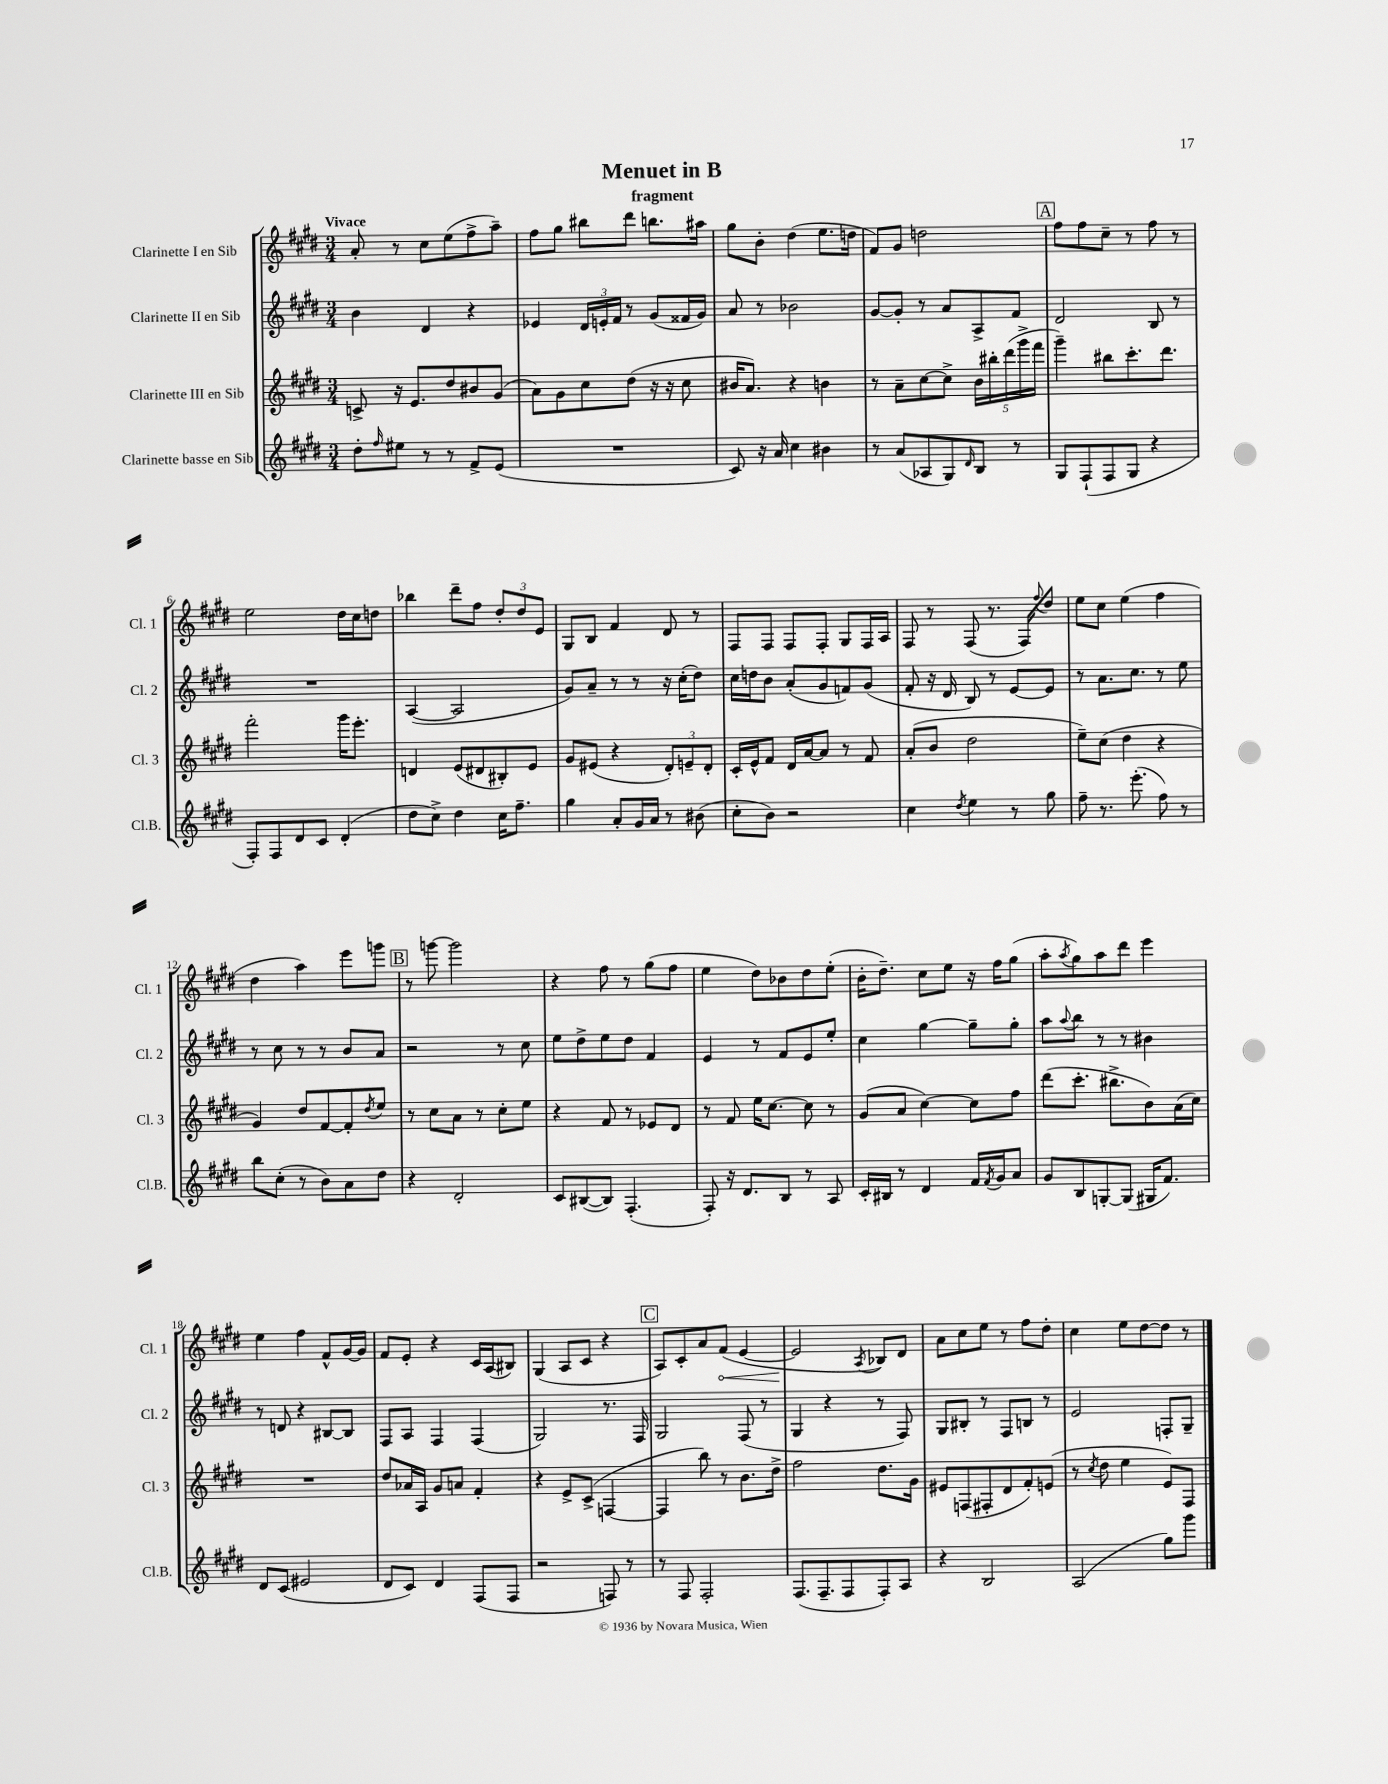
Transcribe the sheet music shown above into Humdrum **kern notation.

**kern	**kern	**kern	**kern
*staff4	*staff3	*staff2	*staff1
*clefG2	*clefG2	*clefG2	*clefG2
*k[f#c#g#d#]	*k[f#c#g#d#]	*k[f#c#g#d#]	*k[f#c#g#d#]
*M3/4	*M3/4	*M3/4	*M3/4
8dd#'	8c^	4b	8a'
16qqff#	.	.	.
8ee#	16r	.	8r
.	8.e	.	.
8r	.	4d#	8cc#
8r	8dd#	.	(8ee
8f#^	8b#	4r	8ff#^
(8e	(8g#	.	8aa~)
=	=	=	=
2.r	8a)	4e-	8ff#
.	8g#	.	8gg#
.	8cc#	24d#	8bb#
.	.	24e'	.
.	.	24f#	.
.	(8dd#	8r	8ddd#
.	16r	(8g#	8.bb
.	16r	.	.
.	8cc#	16f##	.
.	.	16g#)	16aa#
=	=	=	=
8c#)	16b#	8a	8gg#
.	8.a)	.	.
16r	.	8r	8b'
16a	.	.	.
4cc#	4r	2b-	(4dd#
4b#	4b	.	8.ee
.	.	.	16dd
=	=	=	=
8r	8r	[8g#	8f#)
(8a	8a~	8g#']	8g#
8A-	[8cc#	8r	2dd
8G#)	8cc#^]	8a	.
16qqd#	.	.	.
8B	20b	8A^	.
.	20bb#'	.	.
.	(20ddd#	.	.
8r	.	8f#	.
.	20ggg#^	.	.
.	20fff#	.	.
=	=	=	=
8G#	4ggg#~)	2d#	8ff#
(8F#`	.	.	8ff#
8F#	8bb#	.	8cc#~
8G#	8.ccc#'	.	8r
4r	.	8B	8ff#
.	8.ddd#	.	.
.	.	8r	8r
=	=	=	=
8F#')	2fff#'	2.r	2ee
8F#	.	.	.
8d#	.	.	.
8c#	.	.	.
(4d#'	16ggg#	.	16dd#
.	8.eee'	.	16cc#
.	.	.	8dd
=	=	=	=
8dd#	4d	([4A	4bb-
8cc#^)	.	.	.
4dd#	(8e	2A]	8ddd#~
.	8d#	.	8ff#
16cc#	8B#')	.	12dd#'
8.ff#~	.	.	.
.	.	.	12dd#
.	8e	.	.
.	.	.	12e
=	=	=	=
4gg#	8g#	8g#)	8G#
.	(8e#	8a~	8B
8a'	4r	8r	4f#
16g#	.	8r	.
16a	.	.	.
8r	12d#')	16r	8d#
.	.	(16cc#'	.
.	12e~	.	.
(8b#	.	8dd#)	8r
.	12d#'	.	.
=	=	=	=
8cc#'	16c#'	16cc#	8F#
.	16e^^	16dd	.
8b)	8f#	8b	8F#
2r	16d#	(8a'	8F#
.	[16a	.	.
.	8a]	8g#	8F#'
.	8r	8f)	8G#
.	8f#	(8g#	16F#
.	.	.	16A
=	=	=	=
4cc#	(8a'	8f#'	8F#
.	8b	16r	8r
.	.	16d#	.
8qdd#	.	.	.
4ee	2dd#	8B)	(8F#
.	.	8r	8.r
8r	.	[8e	.
.	.	.	16F#)
.	.	.	8qqff#
8gg#	.	8e]	8dd#
=	=	=	=
8ff#~	8ee~)	8r	8ee
8.r	(8cc#	8.a	8cc#
.	4dd#	.	(4ee
(8.eee'	.	8.cc#	.
8ff#)	4r	8r	4ff#
8r	.	8ee	.
=	=	=	=
8bb	4g#)	8r	4dd#
(8cc#'	.	8cc#	.
8r	8dd#	8r	4aa)
8b)	[8f#	8r	.
8a	8f#']	8b	8eee
.	8qdd#	.	.
8dd#	8ee	8a	8ggg
=	=	=	=
4r	8r	2r	8r
.	8cc#	.	[8ggg
2d#'	8a	.	2ggg]
.	8r	.	.
.	8cc#'	8r	.
.	8ee	8cc#	.
=	=	=	=
8c#	4r	8ee	4r
([8B#	.	8dd#^	.
8B#])	8f#	8ee	8ff#
(4.F#'	8r	8dd#	8r
.	8e-	4f#	(8gg#
.	8d#	.	8ff#
=	=	=	=
8F#')	8r	4e	4ee
16r	8f#	.	.
8.d#	.	.	.
.	16ee	8r	8dd#)
.	[8.cc#	.	.
8B	.	8f#	8b-
8r	8cc#]	8e	8dd#
8A	8r	8ee'	(8ee'
=	=	=	=
16c#'	(8g#	4cc#	16b'
16B#	.	.	8.dd#~)
8r	8a	.	.
4d#	[4cc#)	[4gg#	8cc#
.	.	.	8ee
16f#	8cc#]	8gg#~]	16r
8qf#	.	.	.
16g#	.	.	16ff#
8a	8ff#	8gg#'	(8gg#
=	=	=	=
8g#	(8ddd#	8aa	8aa'
.	.	8qqaa	8qaa
8B	8.ccc#'	8bb	8gg#)
[8G'	.	8r	8aa
.	8.bb#^	.	.
(8G]	.	8r	8ddd#
16G#	8b)	4b#	4eee
8.f#)	.	.	.
.	(16a	.	.
.	16cc#)	.	.
=	=	=	=
8d#	2.r	8r	4ee
(8c#	.	8d	.
2e#	.	4r	4ff#
.	.	[8B#	8f#^^
.	.	8B#]	[16g#
.	.	.	16g#]
=	=	=	=
8d#	8dd#	8F#	8f#
8c#)	16a-	8A	8e'
.	16A	.	.
4d#	8g#	4F#	4r
.	8a	.	.
(8F#	4f#'	(4F#	16c#
.	.	.	(16A
8F#	.	.	8B#)
=	=	=	=
2r	4r	2G#)	(4G#
.	8e^	.	8A
.	(8c#^	.	8c#
8F)	[4F	8.r	4r
8r	.	.	.
.	.	16F#	.
=	=	=	=
8r	4F]	2G#	8A)
8F#	.	.	8c#'
2F#'	8bb)	.	8a
.	8r	.	(8f#
.	8.b	(8F#	[4e
.	.	8r	.
.	16dd#^	.	.
=	=	=	=
(8.F#	2ff#	4G#	2e]
8.F#~	.	.	.
.	.	4r	.
8F#	.	.	.
.	.	.	8qA
8F#')	8.dd#	8r	8B-)
8A	.	8F#)	8d#
.	16g#	.	.
=	=	=	=
4r	8e#	8G#	8a
.	(8F	8B#'	8cc#
2B	8F#'	8r	8ee
.	8d#	8F#	8r
.	8f#')	8B	8ff#
.	(8e	8r	8dd#'
=	=	=	=
(2A	8r	2e	4cc#
.	8qcc#	.	.
.	8dd#	.	.
.	4ee	.	8ee
.	.	.	[8dd#
8gg#)	8e)	8F'	8dd#]
8ggg#	8F#	8G#~	8r
==	==	==	==
*-	*-	*-	*-
